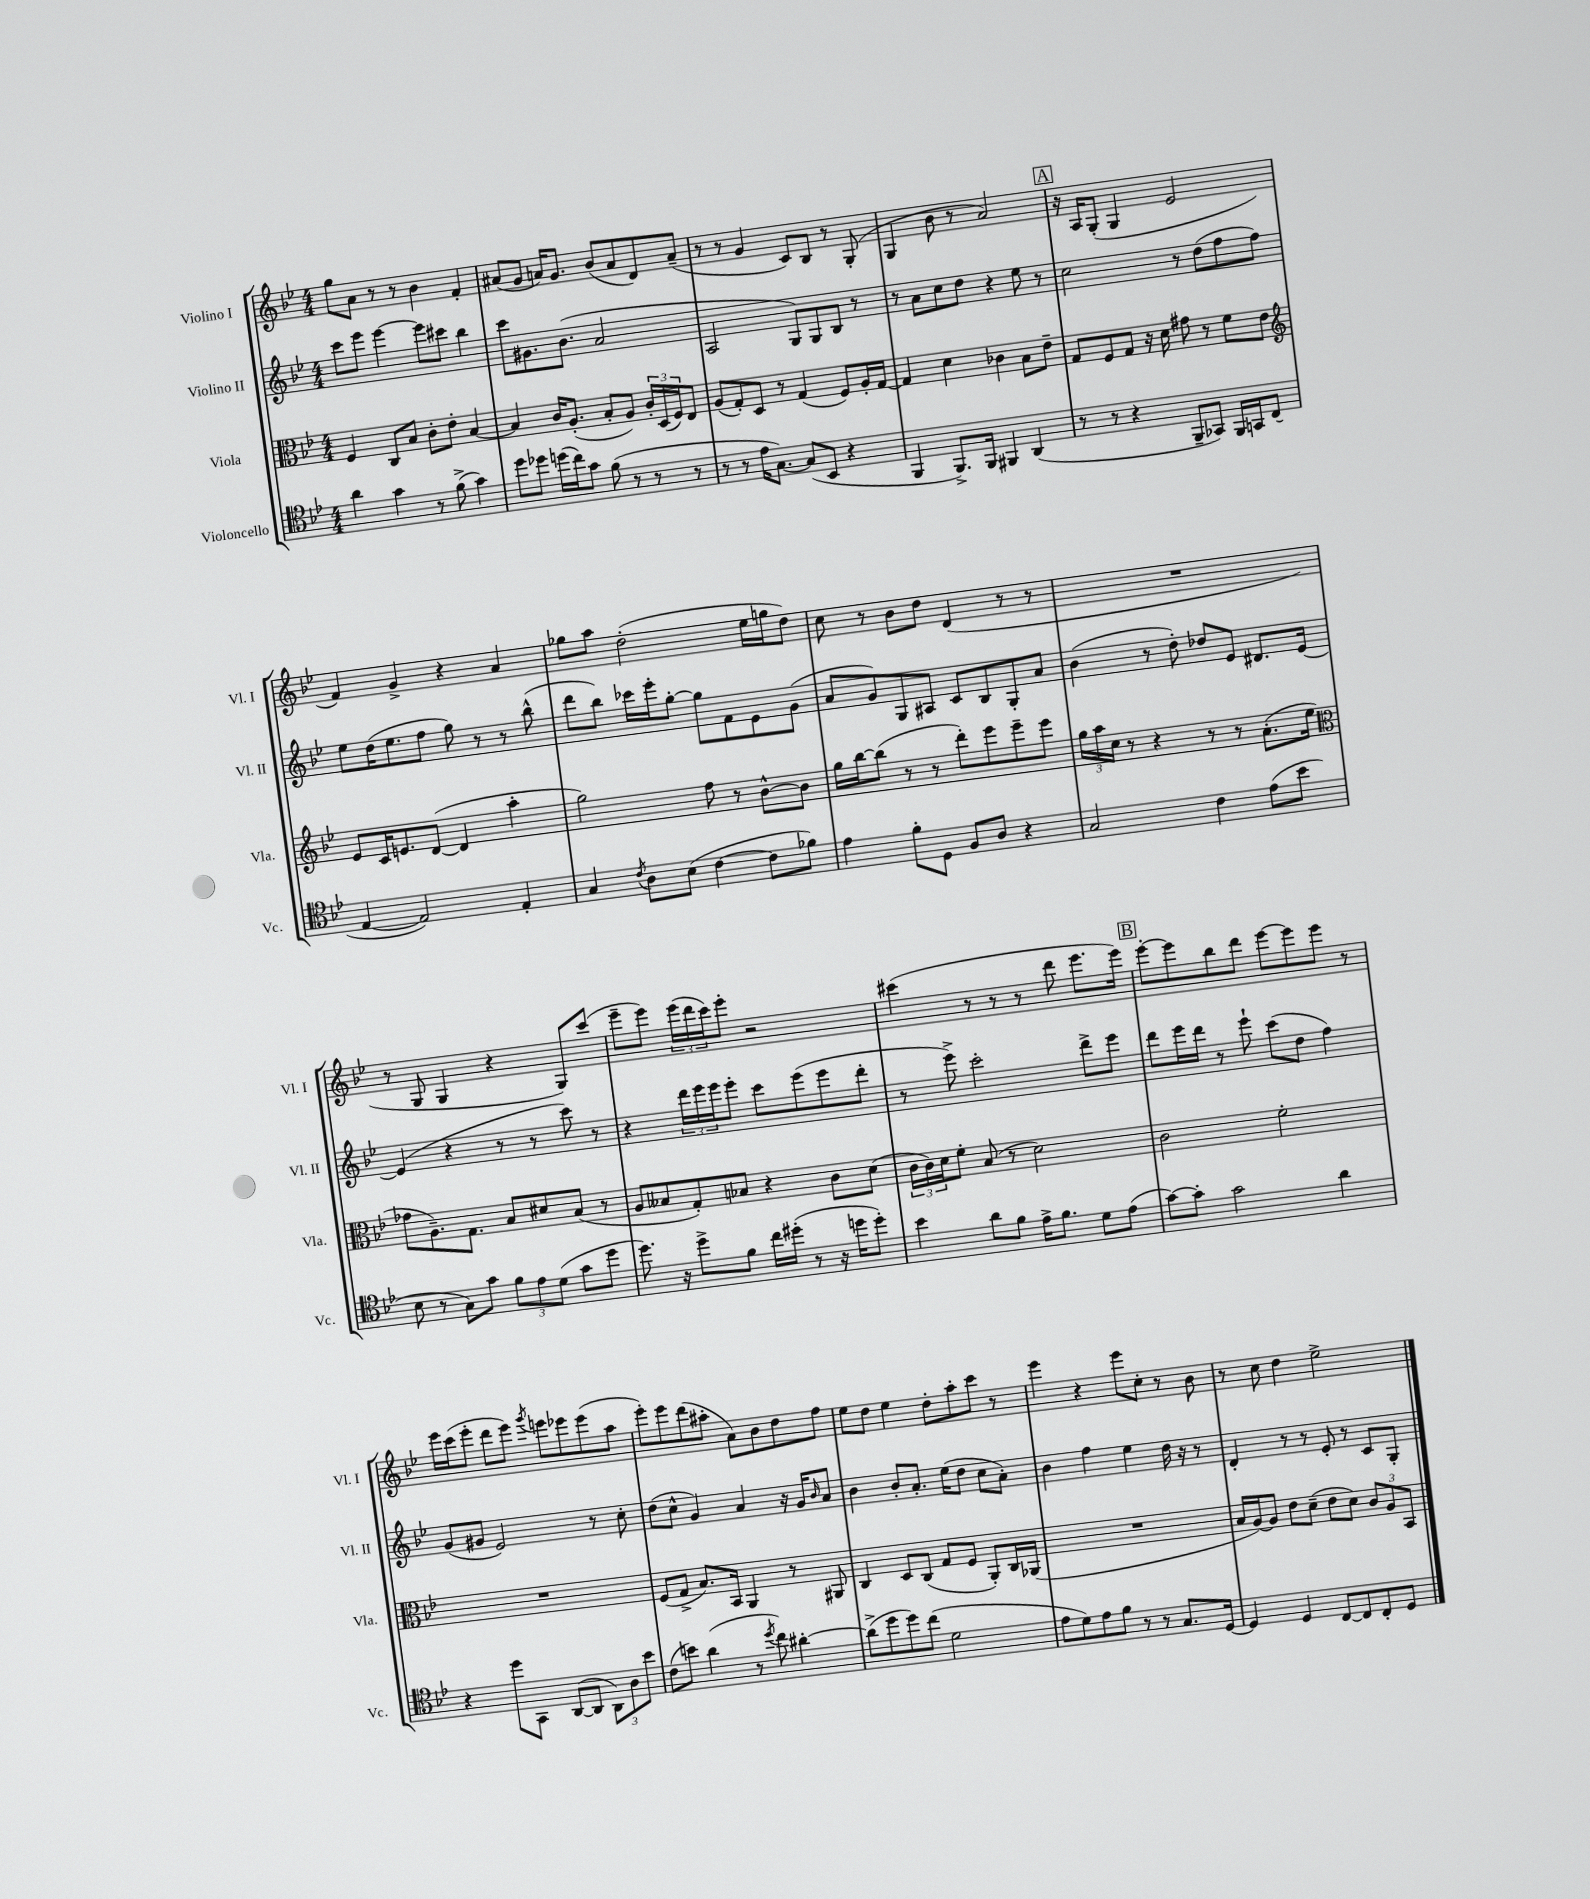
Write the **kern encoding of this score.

**kern	**kern	**kern	**kern
*part4	*part3	*part2	*part1
*staff4	*staff3	*staff2	*staff1
*I"Violoncello	*I"Viola	*I"Violino II	*I"Violino I
*I'Vc.	*I'Vla.	*I'Vl. II	*I'Vl. I
*clefC4	*clefC3	*clefG2	*clefG2
*k[b-e-]	*k[b-e-]	*k[b-e-]	*k[b-e-]
*M4/4	*M4/4	*M4/4	*M4/4
=1	=1	=1	=1
4a\	4F/	8ccc\L	8gg\L
.	.	8eee-\J	8a\J
4g\	8C/L	[4eee-\	8r
.	8B-/J	.	8r
8r	8c'\L	8eee-\L]	4b-\
(8f^\	8e-'\J	8ccc#X\J	.
4g\)	[4B-/	4bb-\	4f'/
=2	=2	=2	=2
8dd\L	4B-/]	8ccc\L	(8a#X/L
8dd-X\J	.	8.g#X\	8g/J
(16ddn\LL	16c/KL	.	16an/KL)
16cc\J)	(8.A'/J	(8.b-\J	8.g/J
8g\J	.	.	.
(8f\	8B-'/L	2a/	(8b-/L
8r	8A/J)	.	8a/
8r	24c'/LL	.	8d/)
.	(24D/	.	.
.	24F/J)	.	.
8r	8E-/J	.	(8a~/J
=3	=3	=3	=3
8r	(8A/L	2A/	8r
8r	8G'/)	.	8r
16e-\KL	8D/J	.	4g/
[8.G\J)	.	.	.
.	8r	.	.
(8G/L]	(4G/	8G/L)	8c/L)
8BB-/J	.	8G/	8B-/J
4r	8F/L)	8B-/J	8r
.	16A'/L	8r	(8G'/
.	[16G/JJ	.	.
=4	=4	=4	=4
4FF/	4G/]	8r	4G/
.	.	8a\L	.
8.FF^/L)	4d\	8cc\	8b-\
.	.	8dd\J	8r
16FF/Jk	.	.	.
4FF#X/	4c-X\	4r	2a/)
(4AA/	8B-\L	8ee-\	.
.	8e-~\J	8r	.
!!LO:REH:place=s1:t=A
=5	=5	=5	=5
8r	8G/L	2cc\	16r
.	.	.	16A/KL
8r	8F/	.	(8G'/J
4r	8G/J	.	4G/
.	16r	.	.
.	16d\	.	.
8FF~/L	8g#X\	8r	2e-/
8GG-X/J)	8r	(8dd\L	.
16FF/LL	8f\L	8ff\	.
16GGn/J	.	.	.
(8C/J	8e-\J	8ff\J)	.
!!LO:LB:g=z
=6	=6	=6	=6
*	*clefG2	*	*
[4E-/	8e-/L	8ee-\L	4f/)
.	16c/K	(16dd\K	.
.	8.en/	8.ee-\	.
2E-/])	.	.	4g^/
.	([8d/J	8ff\J	.
.	4d/]	8gg\)	4r
.	.	8r	.
4E-'/	4aa'\	8r	4a/
.	.	(8bb-^^\	.
=7	=7	=7	=7
4G/	2gg\)	8ddd\L	8gg-X\L
.	.	8bb-\J)	8aa\J
8qc/	.	.	.
8A\L	.	16ccc-X\LL	(2dd'\
.	.	16eee-'\J	.
(8B-\J	.	[8gg'\J	.
[4c\	8ff\	8gg\L]	.
.	8r	8f\	.
8c\L]	[8b-^^\L	8e-\	16ee-\LL
.	.	.	16ggn\J
8f-X\J)	8b-\J]	(8g\J	8dd\J)
=8	=8	=8	=8
4e-\	16gg\LL	8a/L	8cc\
.	[16bb-\J	.	.
.	(8bb-\J]	8g/)	8r
8f'\L	8r	8G/	8b-\L
8D\J	8r	8A#X/J	8dd\J
8F/L	8ddd'\L)	8c/L	(4d/
8A/J	8eee-\	8B-/	.
4r	8eee-~\	8G'/	8r
.	8eee-\J	8a/J	8r
=9	=9	=9	=9
2G/	24gg\LL	(4b-\	1r
.	24aa\	.	.
.	24cc\JJ	.	.
.	8r	.	.
.	4r	8r	.
.	.	8dd'\)	.
4c\	8r	8dd-X/L	.
.	8r	8e-/J	.
(8e-\L	(8.a'\L	8.d#X/L	.
8b-\J	.	.	.
.	16ee-\Jk	[16e-/Jk	.
!!LO:LB:g=z
=10	=10	=10	=10
*	*clefC3	*	*
8B-\	8g-X\L	(4e-/]	8r
8r	8.A~\)	.	8G/
8G\L)	.	4r	4G/
.	8.G\J	.	.
8g\J	.	.	.
12f\L	8B-/L	8r	4r
12e-\	.	.	.
.	8d#X/	8r	.
(12d\J	.	.	.
8g\L	(8B-/J	8ccc\)	8G/L)
8dd\J	8r	8r	(8ccc/J
=11	=11	=11	=11
8.dd\)	8A/L	4r	8eee-~\L
.	8B--X/	.	8eee-\J)
16r	.	.	.
8dd^\L	8G'/)	24ddd\LL	(24eee-\LL
.	.	24eee-\	24ddd\
.	.	24eee-\J	24ccc\J)
8f\J	8B-X/J	8eee-'\J	8eee-'\J
16cc\LL	4r	8ccc\L	2r
(16dd#X'\JJ	.	.	.
8r	.	(8eee-\	.
16r	8c\L	8eee-\	.
16ddn\KL	.	.	.
8dd'\J)	(8d\J	8ddd'\J	.
=12	=12	=12	=12
4b-\	24c\LL	8r	(4ccc#X\
.	24c\)	.	.
.	24d\J	.	.
.	8f'\J	8eee-^\)	.
8a\L	(8B-/	2ccc'\	8r
8f\J	8r	.	8r
16e-^\KL	2d\)	.	8r
8.f\J	.	.	.
.	.	.	8ddd\
8d\L	.	8ddd^\L	8.eee-\L
(8e-\J	.	8eee-\J	.
.	.	.	16eee-\Jk)
!!LO:REH:place=s1:t=B
=13	=13	=13	=13
[8g\L)	2c\	8ddd\L	[8eee-'\L
8g'\J]	.	16eee-\L	8eee-\]
.	.	16ddd\JJ	.
2g\	.	8r	8bb-\
.	.	8eee-`\	8ddd\J
.	2f'\	(8ccc\L	[8eee-\L
.	.	8dd\J	8eee-\]
4a\	.	4ff\)	8eee-\J
.	.	.	8r
!!LO:LB:g=z
=14	=14	=14	=14
4r	1r	(8g/L	16eee-\LL
.	.	.	(16ccc\J
.	.	8g#X/J	8eee-'\J
8dd\L	.	2e-/)	8ddd\L
8GG\J	.	.	8eee-\J)
.	.	.	8qggg/
([8AA/L	.	.	8eeen\L
8AA/J]	.	.	8eee-X\
12AA\L)	.	8r	(8eee-\
12A\	.	.	.
.	.	8cc'\	8aa\J
12b-\J	.	.	.
=15	=15	=15	=15
(8c\L	(8F/L	(8dd\L	8eee-'\L)
8bn\J)	8G^/J	8cc^^\J	8eee-\
(4a\	8.B-/L)	4g/)	(8ddd\
.	.	.	8aa#X'\J
.	16BB-/Jk	.	.
8r	4AA/	4a/	8a\L)
8qdd/	.	.	.
8cc\)	.	.	8b-\
[4a#X'\	8r	16r	8dd\
.	.	16g/KL	.
.	.	16qqb-/	.
.	8AA#X/	8a/J	8ff\J
=16	=16	=16	=16
(8a#^\L]	4C/	4b-\	8ee-\L
8dd\	.	.	8dd\J
8dd\)	8D/L	8b-'/L	4ee-\
(8cc\J	(8C/J	8.a'/J	.
2d\	8G/L	.	8dd'\L
.	.	(16ee-\KL	.
.	8F/J	8dd\J	8aa'\
.	8AA'/L)	8cc\L	8ccc\J
.	16C/L	8a'\J)	8r
.	(16AA-X/JJ	.	.
=17	=17	=17	=17
8e-\L	1r	4b-\	4eee-\
8d\)	.	.	.
8e-\	.	4ff\	4r
8f\J	.	.	.
8r	.	4ee-\	8eee-\L
8r	.	.	8cc'\J
8.G/L	.	16dd\	8r
.	.	16r	.
.	.	8r	8b-\
[16D/Jk	.	.	.
=18	=18	=18	=18
4D/]	16B-/LL	4d'/	8r
.	[16A/J)	.	.
.	8A/J]	.	8cc\
4D/	8e-\L	8r	4dd\
.	(8d~\J	8r	.
[8C/L	8e-\L	8e-'/	2ee-^\
8C/]	8d\J)	8r	.
8C'/	12c/L	8c/L	.
.	12A/	.	.
8D/J	.	8G'/J	.
.	12BB-/J	.	.
==	==	==	==
*-	*-	*-	*-
